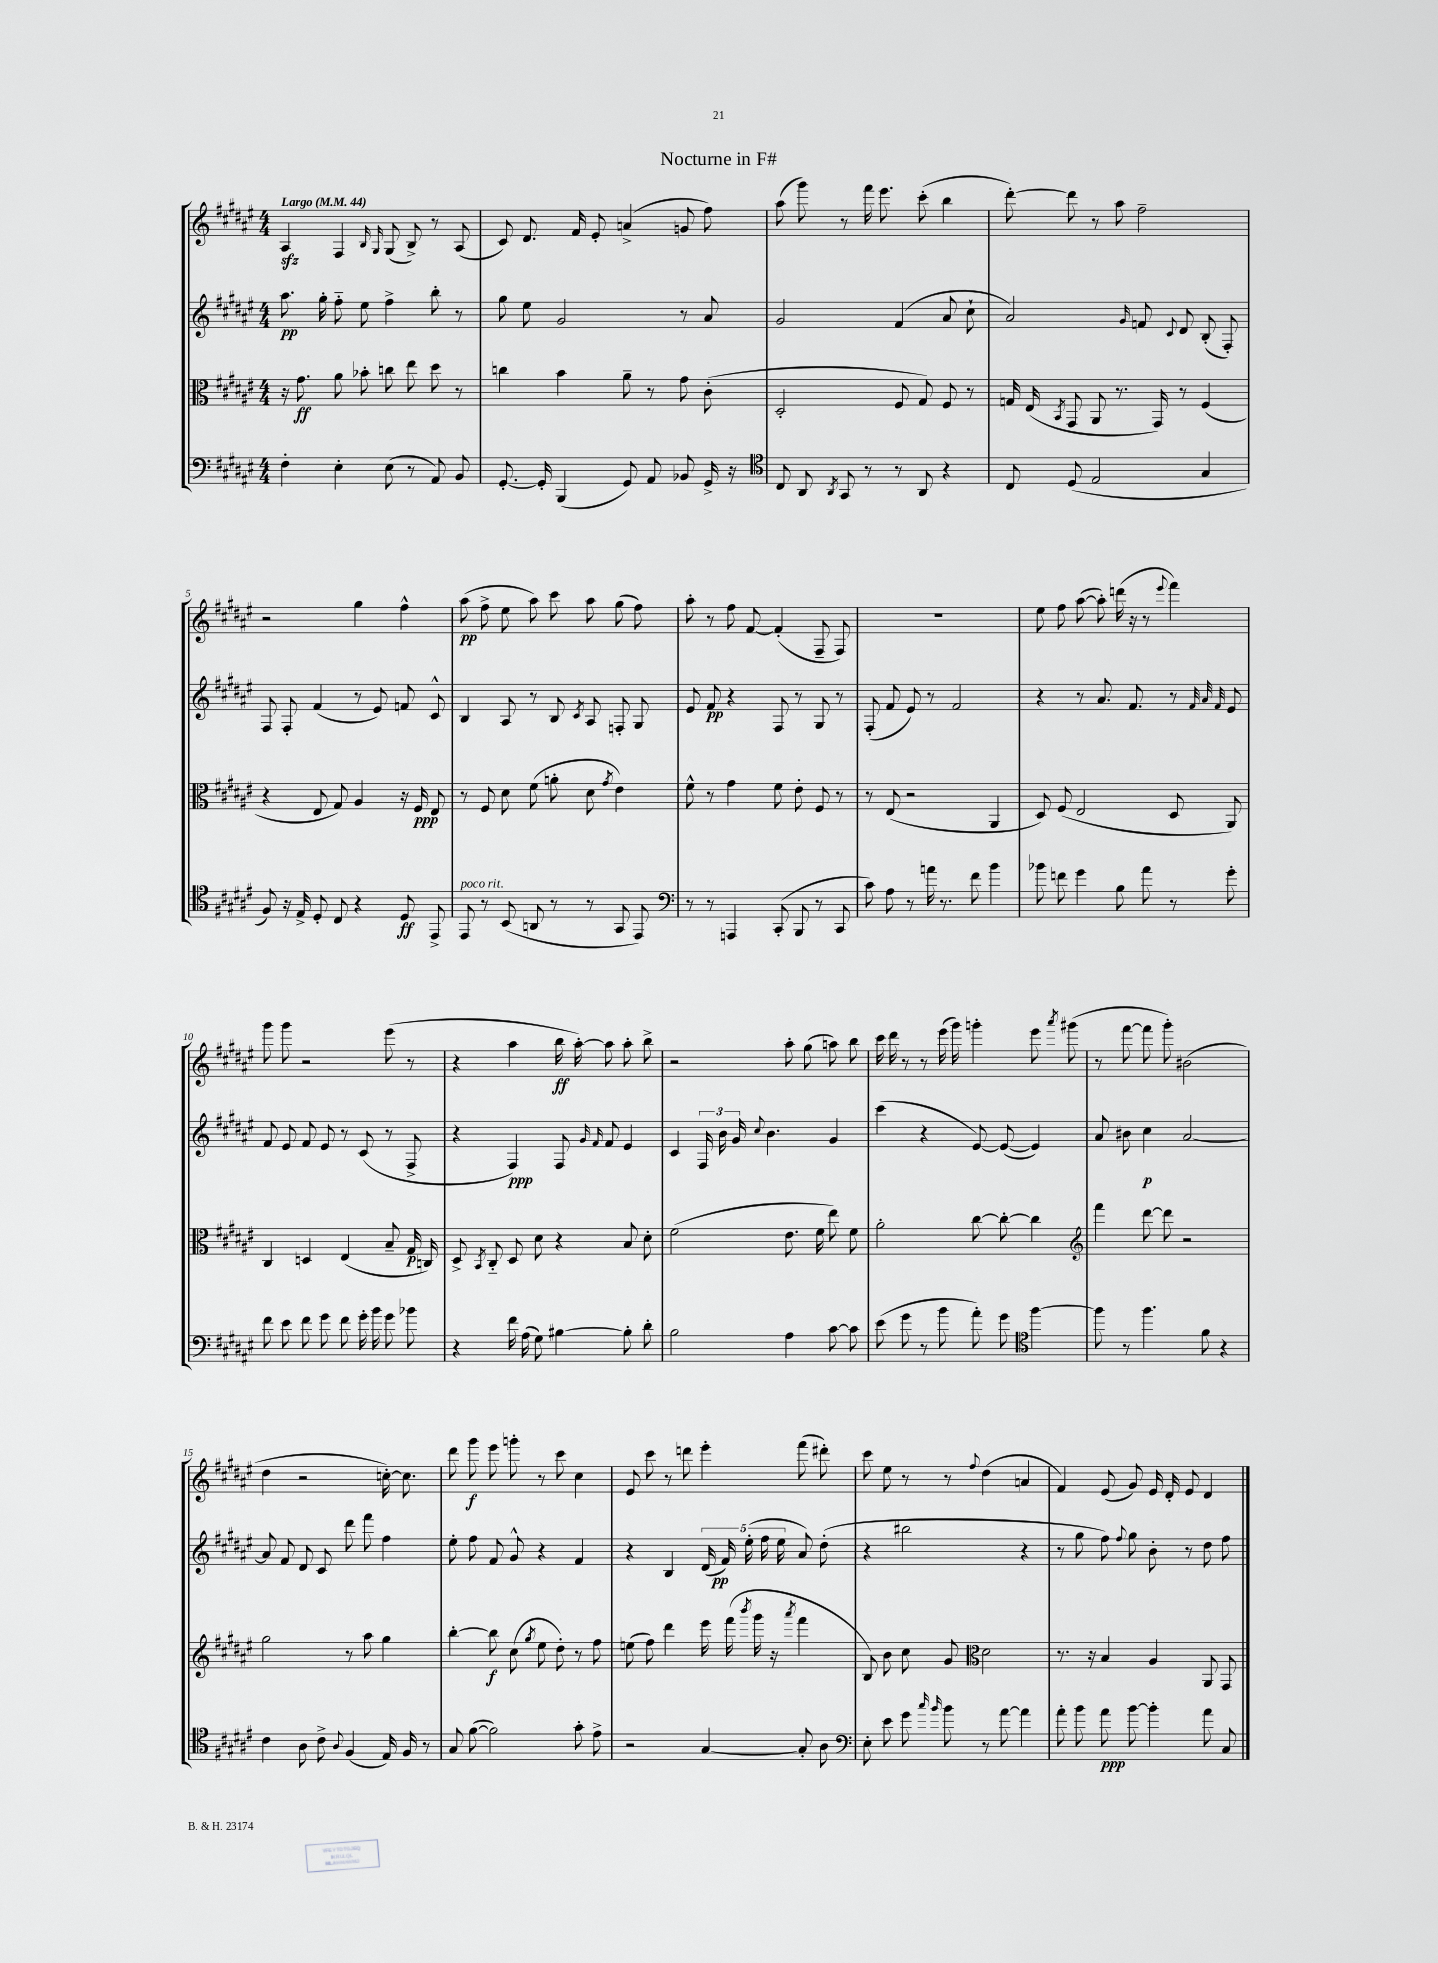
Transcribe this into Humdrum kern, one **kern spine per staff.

**kern	**dynam	**kern	**dynam	**kern	**dynam	**kern	**dynam
*part4	*part4	*part3	*part3	*part2	*part2	*part1	*part1
*staff4	*staff4	*staff3	*staff3	*staff2	*staff2	*staff1	*staff1
*clefF4	*	*clefC3	*	*clefG2	*	*clefG2	*
*k[f#c#g#d#a#e#]	*	*k[f#c#g#d#a#e#]	*	*k[f#c#g#d#a#e#]	*	*k[f#c#g#d#a#e#]	*
*M4/4	*	*M4/4	*	*M4/4	*	*M4/4	*
*MM44	*	*MM44	*	*MM44	*	*MM44	*
=1	=1	=1	=1	=1	=1	=1	=1
!	!	!	!	!	!	!LO:TX:a:B:t=Largo	!
4F#'\	.	16r	.	8.aa#\	pp	4A#zz/	.
.	.	8.g#\	ff	.	.	.	.
.	.	.	.	16gg#'\	.	.	.
4E#'\	.	8a#\	.	8ff#\	.	4F#/	.
.	.	8b-X'\	.	8ee#\	.	.	.
.	.	.	.	.	.	16qqB/	.
.	.	.	.	.	.	16qqG#/	.
(8E#\	.	8ccn\	.	4ff#^\	.	(8G#/	.
8r	.	8ee#\	.	.	.	8B^/)	.
8AA#/)	.	8dd#\	.	8bb'\	.	8r	.
8BB/	.	8r	.	8r	.	(8A#/	.
=2	=2	=2	=2	=2	=2	=2	=2
[8.GG#'/	.	4ccn\	.	8gg#\	.	8c#/)	.
.	.	.	.	8ee#\	.	8.d#/	.
16GG#'/]	.	.	.	.	.	.	.
(4BBB/	.	4b\	.	2g#/	.	.	.
.	.	.	.	.	.	16f#/	.
.	.	.	.	.	.	8e#'/	.
8GG#/)	.	8a#~\	.	.	.	(4an^/	.
8AA#/	.	8r	.	.	.	.	.
8BB-X/	.	8g#\	.	8r	.	8gn/	.
16GG#^/	.	(8c#'\	.	8a#/	.	8ff#\)	.
16r	.	.	.	.	.	.	.
=3	=3	=3	=3	=3	=3	=3	=3
*clefC4	*	*	*	*	*	*	*
8C#/	.	2D#'/	.	2g#/	.	(8aa#\	.
8AA#/	.	.	.	.	.	8ggg#\)	.
8qAA#/	.	.	.	.	.	.	.
8GG#/	.	.	.	.	.	8r	.
8r	.	.	.	.	.	16fff#\	.
.	.	.	.	.	.	8.eee#\	.
8r	.	8F#/	.	(4f#/	.	.	.
8AA#/	.	8G#/)	.	.	.	(8ccc#'\	.
4r	.	8F#/	.	8a#/	.	4bb\	.
.	.	8r	.	8cc#`\	.	.	.
=4	=4	=4	=4	=4	=4	=4	=4
8C#/	.	16Gn/	.	2a#/)	.	[8ddd#'\)	.
.	.	(16E#/	.	.	.	.	.
.	.	8qBB/	.	.	.	.	.
(8D#/	.	8GG#/	.	.	.	8ddd#\]	.
2E#/	.	8AA#/	.	.	.	8r	.
.	.	8.r	.	.	.	8aa#\	.
.	.	.	.	16qqg#/	.	.	.
.	.	.	.	8fn/	.	2ff#~\	.
.	.	16GG#/)	.	.	.	.	.
.	.	.	.	8qqc#/	.	.	.
.	.	8r	.	8d#/	.	.	.
4G#/	.	(4F#/	.	(8B'/	.	.	.
.	.	.	.	8F#'/)	.	.	.
!!LO:LB:g=z
=5	=5	=5	=5	=5	=5	=5	=5
8F#/)	.	4r	.	8F#/	.	2r	.
16r	.	.	.	8F#'/	.	.	.
16E#^/	.	.	.	.	.	.	.
8D#'/	.	8E#/	.	(4f#/	.	.	.
8C#/	.	8G#/)	.	.	.	.	.
4r	.	4A#/	.	8r	.	4gg#\	.
.	.	.	.	8e#/)	.	.	.
8D#/	ff	16r	.	8fn/	.	4ff#^^\	.
.	.	16F#/	ppp	.	.	.	.
8EE#^/	.	8E#/	.	8c#^^/	.	.	.
=6	=6	=6	=6	=6	=6	=6	=6
!LO:TX:a:i:t=poco rit.	!	!	!	!	!	!	!
8EE#/	.	8r	.	4B/	.	(8aa#\	pp
8r	.	8F#/	.	.	.	8ff#^\	.
(8BB/	.	8d#\	.	8A#/	.	8ee#\	.
8AAn/	.	(8f#\	.	8r	.	8aa#\)	.
8r	.	8an'\	.	8B/	.	8ccc#\	.
.	.	.	.	8qc#/	.	.	.
8r	.	8d#\	.	8A#/	.	8aa#\	.
.	.	8qg#/	.	.	.	.	.
8GG#/	.	4e#\)	.	8Fn'/	.	(8gg#\	.
8EE#/)	.	.	.	8G#/	.	8ff#\)	.
=7	=7	=7	=7	=7	=7	=7	=7
*clefF4	*	*	*	*	*	*	*
8r	.	8f#^^\	.	8e#/	.	8aa#'\	.
8r	.	8r	.	8f#/	pp	8r	.
4AAAn/	.	4g#\	.	4r	.	8ff#\	.
.	.	.	.	.	.	[8f#/	.
(8CC#'/	.	8f#\	.	8F#/	.	(4f#'/]	.
8BBB/	.	8e#'\	.	8r	.	.	.
8r	.	8F#/	.	8G#/	.	8F#~/	.
8CC#/	.	8r	.	8r	.	8F#/)	.
=8	=8	=8	=8	=8	=8	=8	=8
8c#\)	.	8r	.	(8F#'/	.	1r	.
8A#\	.	(8E#/	.	8f#/	.	.	.
8r	.	2r	.	8e#/)	.	.	.
16an\	.	.	.	8r	.	.	.
8.r	.	.	.	.	.	.	.
.	.	.	.	2f#/	.	.	.
8f#\	.	.	.	.	.	.	.
4b\	.	4AA#/	.	.	.	.	.
=9	=9	=9	=9	=9	=9	=9	=9
8b-X\	.	8D#/)	.	4r	.	8ee#\	.
8fn\	.	(8F#/	.	.	.	8ff#\	.
4g#\	.	2E#/	.	8r	.	([8aa#\	.
.	.	.	.	8.a#/	.	8aa#'\])	.
8B\	.	.	.	.	.	(16dddn\	.
.	.	.	.	8.f#/	.	16r	.
8a#\	.	.	.	.	.	8r	.
.	.	.	.	.	.	8qqeee#/	.
8r	.	8D#/	.	8r	.	4fff#\)	.
.	.	.	.	32qqf#/	.	.	.
.	.	.	.	32qqa#/	.	.	.
.	.	.	.	32qqf#/	.	.	.
8g#'\	.	8AA#/)	.	8e#/	.	.	.
!!LO:LB:g=z
=10	=10	=10	=10	=10	=10	=10	=10
8f#\	.	4C#/	.	8f#/	.	8ggg#\	.
8e#\	.	.	.	8e#/	.	8ggg#\	.
8f#\	.	4Dn/	.	8f#/	.	2r	.
8g#\	.	.	.	8e#/	.	.	.
8f#\	.	(4E#/	.	8r	.	.	.
16g#'\	.	.	.	(8c#/	.	.	.
16b\	.	.	.	.	.	.	.
8g#\	.	8B~/	.	8r	.	(8eee#\	.
8b-X\	.	16G#/	p	8F#^/	.	8r	.
.	.	16Cn/)	.	.	.	.	.
=11	=11	=11	=11	=11	=11	=11	=11
4r	.	8D#^/	.	4r	.	4r	.
.	.	8qBB/	.	.	.	.	.
.	.	8C#/	.	.	.	.	.
16f#\	.	8D#/	.	4F#/)	ppp	4aa#\	.
(16A#\	.	.	.	.	.	.	.
8G#\)	.	8d#\	.	.	.	.	.
[4B#X\	.	4r	.	8F#/	.	16bb\	ff
.	.	.	.	.	.	[16aa#'\)	.
.	.	.	.	16qqg#/	.	.	.
.	.	.	.	16qqf#/	.	.	.
.	.	.	.	8f#/	.	8aa#\]	.
8B#'\]	.	8B/	.	4e#/	.	8aa#'\	.
8d#'\	.	8d#'\	.	.	.	8bb^\	.
=12	=12	=12	=12	=12	=12	=12	=12
2B\	.	(2f#\	.	4c#/	.	2r	.
.	.	.	.	24F#/	.	.	.
.	.	.	.	24b\	.	.	.
.	.	.	.	24g#/	.	.	.
.	.	.	.	8qqcc#/	.	.	.
.	.	.	.	4.b\	.	.	.
4A#\	.	8.e#\	.	.	.	8aa#'\	.
.	.	.	.	.	.	(8gg#\	.
.	.	16f#\	.	.	.	.	.
[8c#\	.	8ee#\)	.	4g#/	.	8aan\)	.
8c#\]	.	8f#\	.	.	.	8bb\	.
=13	=13	=13	=13	=13	=13	=13	=13
(8e#\	.	2a#'\	.	(4ccc#\	.	16ccc#\	.
.	.	.	.	.	.	16ddd#\	.
8g#\	.	.	.	.	.	8r	.
8r	.	.	.	4r	.	8r	.
8b\	.	.	.	.	.	(16eee#\	.
.	.	.	.	.	.	16ggg#\)	.
8a#'\)	.	[8cc#\	.	[8e#/)	.	4gggn'\	.
8g#\	.	8cc#'\_	.	(8e#/_	.	.	.
*clefC4	*	*	*	*	*	*	*
[4ff#\	.	4cc#\]	.	4e#/])	.	8eee#\	.
.	.	.	.	.	.	8qaaa#/	.
.	.	.	.	.	.	(8ggg#X\	.
=14	=14	=14	=14	=14	=14	=14	=14
*	*	*clefG2	*	*	*	*	*
8ff#\]	.	4fff#\	.	8a#/	.	8r	.
8r	.	.	.	8b#X\	.	[8fff#\	.
4.ff#\	.	[8ddd#\	.	4cc#\	p	8fff#\]	.
.	.	8ddd#\]	.	.	.	8ggg#'\)	.
.	.	2r	.	[2a#/	.	(2b#X\	.
8f#\	.	.	.	.	.	.	.
4r	.	.	.	.	.	.	.
!!LO:LB:g=z
=15	=15	=15	=15	=15	=15	=15	=15
4c#\	.	2gg#\	.	8a#/]	.	4dd#\	.
.	.	.	.	8f#/	.	.	.
8A#\	.	.	.	8d#/	.	2r	.
8c#^\	.	.	.	8c#/	.	.	.
8qqA#/	.	.	.	.	.	.	.
(4F#/	.	8r	.	8ddd#\	.	.	.
.	.	8aa#\	.	8fff#\	.	.	.
16E#/)	.	4gg#\	.	4ff#\	.	[16ccn'\)	.
16F#/	.	.	.	.	.	8.cc\]	.
8r	.	.	.	.	.	.	.
=16	=16	=16	=16	=16	=16	=16	=16
8G#/	.	[4bb'\	.	8ee#'\	.	8ddd#\	.
([8f#\	.	.	.	8ff#\	.	8ggg#\	f
2f#\])	.	8bb\]	f	8f#/	.	8eee#\	.
.	.	(8cc#\	.	8g#^^/	.	8gggn'\	.
.	.	8qgg#/	.	.	.	.	.
.	.	8ee#\	.	4r	.	8r	.
.	.	8dd#'\)	.	.	.	8ccc#\	.
8g#'\	.	8r	.	4f#/	.	4cc#\	.
8e#^\	.	8ff#\	.	.	.	.	.
=17	=17	=17	=17	=17	=17	=17	=17
2r	.	(8een\	.	4r	.	8e#/	.
.	.	8ff#\)	.	.	.	8ccc#\	.
.	.	4ddd#\	.	4B/	.	8r	.
.	.	.	.	.	.	8dddn\	.
[4G#/	.	16eee#\	.	(20d#/	.	4eee#'\	.
.	.	.	.	20f#/)	pp	.	.
.	.	(16fff#\	.	.	.	.	.
.	.	.	.	(20ee#'\	.	.	.
.	.	8qbbb/	.	.	.	.	.
.	.	16ggg#\	.	.	.	.	.
.	.	.	.	20ff#\	.	.	.
.	.	16r	.	.	.	.	.
.	.	.	.	20ee#\	.	.	.
.	.	8qaaa#/	.	.	.	.	.
8G#'/]	.	4fff#\	.	8a#/)	.	(8fff#\	.
8A#\	.	.	.	(8dd#'\	.	8ddd#X'\)	.
=18	=18	=18	=18	=18	=18	=18	=18
*clefF4	*	*	*	*	*	*	*
8E#'\	.	8B/)	.	4r	.	8ccc#\	.
8e#\	.	8b\	.	.	.	8ee#\	.
8g#\	.	8cc#\	.	2bb#X\	.	8r	.
16qqcc#/	.	.	.	.	.	.	.
16qqb/	.	.	.	.	.	.	.
8b\	.	8g#/	.	.	.	8r	.
*	*	*clefC3	*	*	*	*	*
.	.	.	.	.	.	8qqff#/	.
8r	.	2d#\	.	.	.	(4dd#\	.
[8a#\	.	.	.	.	.	.	.
4a#\]	.	.	.	4r	.	4an/	.
=19	=19	=19	=19	=19	=19	=19	=19
8a#'\	.	8.r	.	8r	.	4f#/)	.
8b\	.	.	.	8gg#\	.	.	.
.	.	16r	.	.	.	.	.
8a#\	ppp	4B/	.	8ff#\)	.	(8e#/	.
.	.	.	.	8qqff#/	.	.	.
[8b\	.	.	.	8gg#\	.	8g#/)	.
4b'\]	.	4A#/	.	8b'\	.	16e#/	.
.	.	.	.	.	.	16d#'/	.
.	.	.	.	8r	.	8e#/	.
8a#\	.	8AA#/	.	8dd#\	.	4d#/	.
8C#/	.	8GG#/	.	8ff#\	.	.	.
==	==	==	==	==	==	==	==
*-	*-	*-	*-	*-	*-	*-	*-
